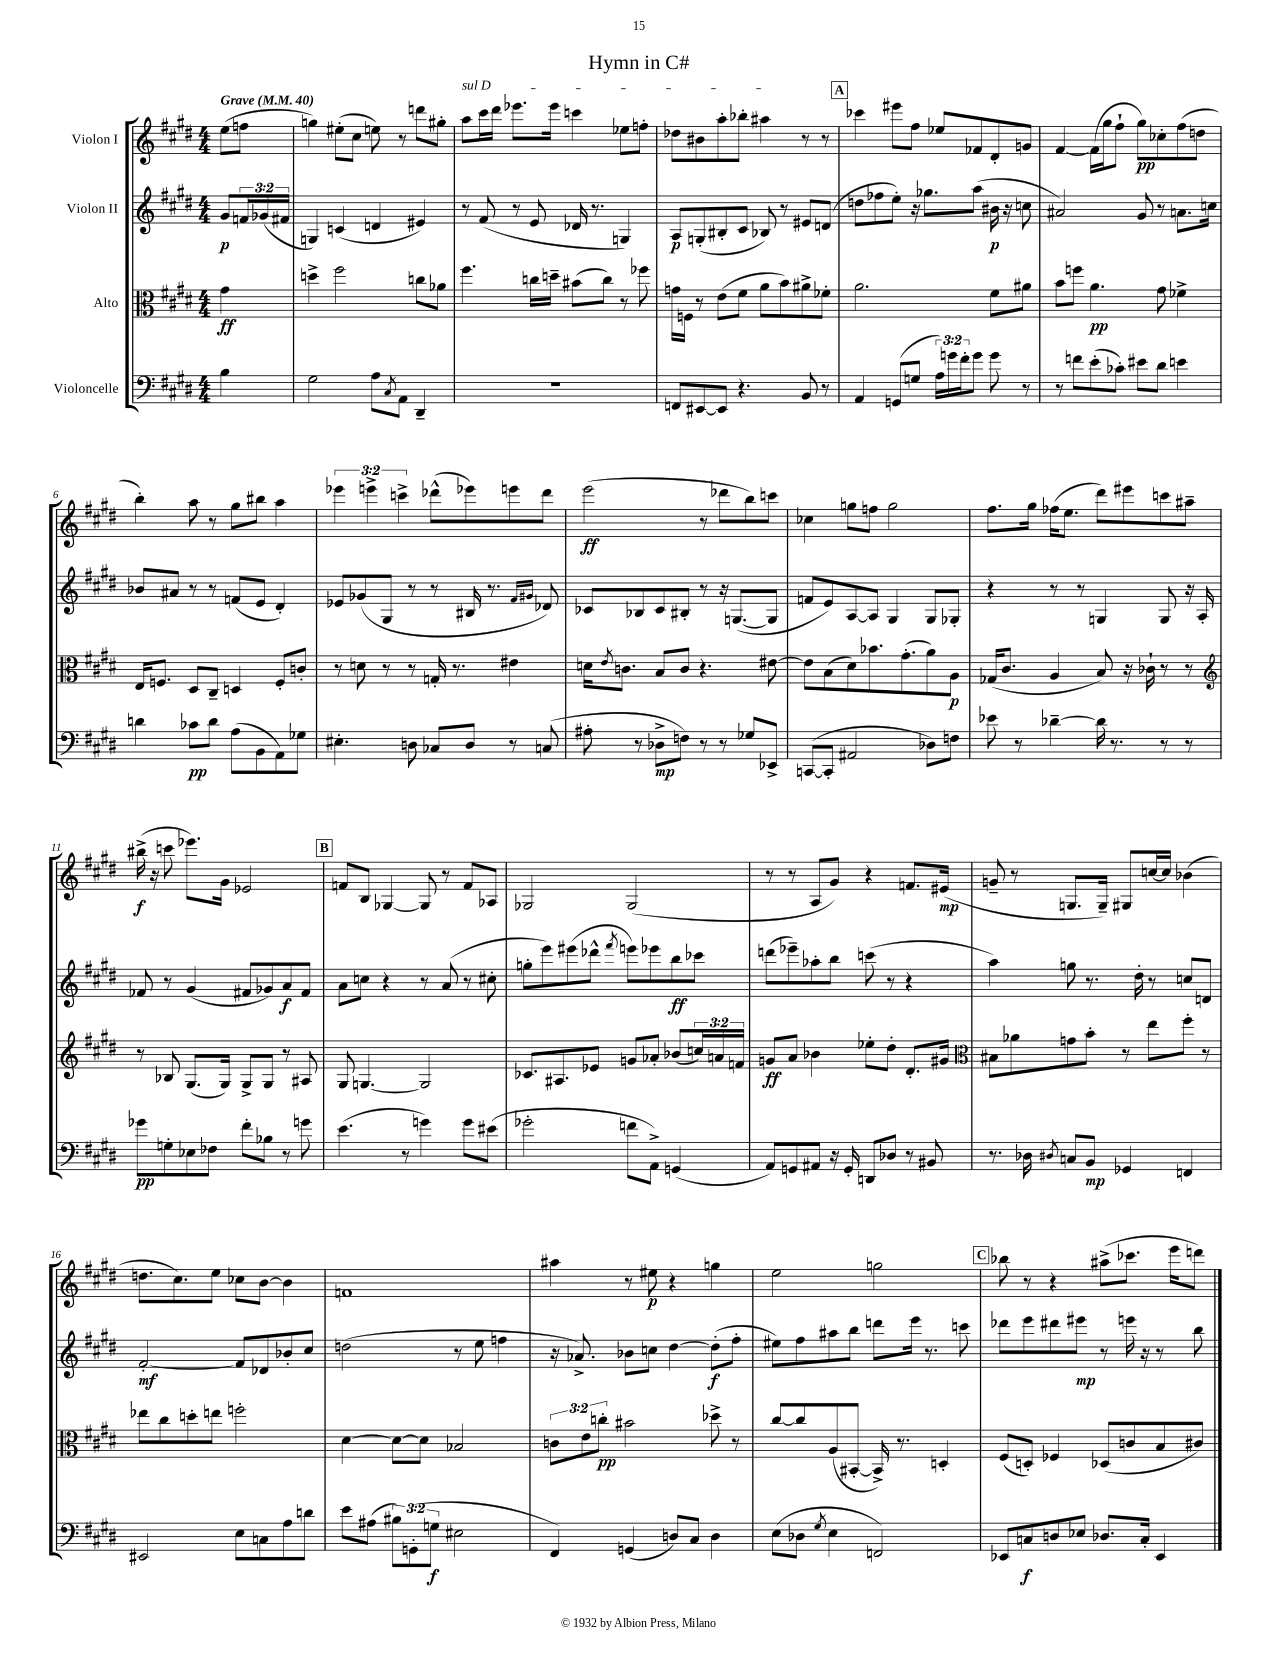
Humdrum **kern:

**kern	**kern	**kern	**kern
*staff4	*staff3	*staff2	*staff1
*clefF4	*clefC3	*clefG2	*clefG2
*k[f#c#g#d#]	*k[f#c#g#d#]	*k[f#c#g#d#]	*k[f#c#g#d#]
*M4/4	*M4/4	*M4/4	*M4/4
*MM40	*MM40	*MM40	*MM40
4B	4g#	8g#	(8ee
.	.	24f	8ff
.	.	(24g-	.
.	.	24f#	.
=	=	=	=
2G#	4dd^	4G)	4gg)
.	2ff#	(4c	(8ee#'
.	.	.	8cc#
8A	.	4d	8ee)
8qC#	.	.	.
8AA	.	.	8r
4DD#~	8cc	4e#)	8ddd
.	8a-	.	8gg#'
=	=	=	=
1r	4.ff#	8r	8aa
.	.	(8f#	16ccc#
.	.	.	16ddd#
.	.	8r	8.eee-
.	16cc	8e	.
.	16dd~	.	16eee-
.	(8b#	16d-	4ccc
.	.	8.r	.
.	8cc)	.	.
.	8r	4G)	8ee-
.	8ff-	.	8ff'
=	=	=	=
8FF	16g	8A	8dd-
.	16F	.	.
[8EE#	8r	(8G'	8b#
8EE#]	(8e	8B#'	8aa'
4.r	8f#	8c#	8bb-'
.	8a	8B-)	4aa#
.	8b)	8r	.
8BB	8a#^	8e#	8r
8r	8f-'	(8d	8r
=	=	=	=
4AA	2.a	8dd	4ccc-
.	.	8ff-	.
(8GG	.	8ee')	8eee#
8G	.	16r	8ff#
.	.	8.gg-	.
24A)	.	.	8ee-
24g	.	.	.
24f#'	.	.	.
8g	.	(8aa	8f-
8g	8f#	16b#	8d#'
.	.	16r	.
8r	8a#	8cc	8g
=	=	=	=
8r	8b	2a#)	[4f#
8f	8ff	.	.
(8e'	4.a	.	(16f#]
.	.	.	16gg#
8c-')	.	.	8ff#`
8e#	.	8g#	8gg#)
8d#	8g#	8r	8cc-'
4e	4f-^	8.a	(8ff#
.	.	.	8dd
.	.	16cc	.
=	=	=	=
4d	16E	8b-	4bb')
.	8.F	.	.
.	.	8a#	.
8c-	8D#	8r	8aa
8d	8C#~	8r	8r
(8A	4D	(8f	8gg#
8BB	.	8e	8bb#
8AA)	8F'	4d#')	4aa
8G-	8c'	.	.
=	=	=	=
4.E#'	8r	8e-	6eee-
.	8d	(8g-	.
.	.	.	6eee^
.	8r	8G#	.
.	.	.	6ccc^
8D	8r	8r	.
8C-	16G'	8r	(8ddd-^^
.	8.r	.	.
8D	.	16B#	8eee-)
.	.	8.r	.
8r	4e#	.	8eee
.	.	16qqf#	.
.	.	16qqg#	.
(8C	.	8d-)	8ddd-
=	=	=	=
8A#'	16d	8c-	(2eee
.	8qe	.	.
.	8.c	.	.
8r	.	8B-	.
8D-^	8B	8c-	.
8F)	8c	8B#'	.
8r	4.r	8r	8r
8r	.	16r	8ddd-
.	.	([8.G	.
8G-	.	.	8bb)
8EE-^	[8e#	8G]	8ccc
=	=	=	=
([8CC	8e#]	8f	4cc-
8CC']	(8B	8e)	.
2AA#	8d#)	[8A	8gg
.	8.b-	8A]	8ff
.	.	4G#	2gg
.	(8.g#'	.	.
8D-)	8a)	8G#	.
8F	8A	8G-'	.
=	=	=	=
8e-	(16G-	4r	8.ff#
.	8.c#	.	.
8r	.	.	.
.	.	.	16gg#
[4d-~	4A	8r	(16ff-
.	.	.	8.ee
.	.	8r	.
16d-]	8B)	4G	8ddd#)
8.r	.	.	.
.	16r	.	8eee#
.	16c-`	.	.
8r	8r	8G	8ccc
8r	8r	16r	8aa#~
.	.	16A'	.
=	=	=	=
*	*clefG2	*	*
8g-	8r	8f-	(16bb#^
.	.	.	16r
8G'	8B-	8r	8ccc
8E-	(8.G#	(4g#	8.eee-)
8F-	.	.	.
.	16G#)	.	16g#
8f#'	8G#^	8f#	2e-
8B-	8G#	8g-)	.
8r	8r	8a	.
8g	8A#	8f#	.
=	=	=	=
(4.e	8G#	8a	8f
.	[4.G	8cc	8B
.	.	4r	[4G-
8r	.	.	.
4g)	2G]	8r	8G-]
.	.	(8a	8r
8g	.	8r	8f
(8e#	.	8cc#'	8A-
=	=	=	=
2g-'	8.c-	8gg'	2G-
.	.	8eee)	.
.	8.A#	.	.
.	.	(8eee#	.
.	8e-	8ddd-^^	.
.	.	8qfff#	.
8f	8g	8eee)	(2G-
8AA^)	8a-'	8eee-	.
(4GG	(8b-	8bb	.
.	24cc)	8ccc-	.
.	24a	.	.
.	24f	.	.
=	=	=	=
8AA)	8g	(8ddd	8r
8GG	8a	8eee-~)	8r
8AA#	4b-	8aa-'	8A
16r	.	8bb	8g#)
16GG'	.	.	.
8DD	8ee-'	(8ccc	4r
8D-	8dd#'	8r	.
8r	8.d#'	4r	8.f
8BB#	.	.	.
.	16g#	.	(16e#
=	=	=	=
*	*clefC3	*	*
8.r	8B#	4aa)	8g~
.	8a-	.	8r
16D-	.	.	.
8qD#	.	.	.
8C	8g	8gg	8.G
8BB	8b'	8.r	.
.	.	.	16G~)
4GG-	8r	.	8G#
.	.	16dd#'	.
.	8ee	8r	[16cc
.	.	.	16cc]
4FF	8ff#'	8cc	(4b-
.	8r	8d	.
=	=	=	=
2EE#	8ee-	[2f#'	8.dd
.	8cc#	.	.
.	.	.	8.cc#)
.	8dd'	.	.
.	8ee	.	8ee
8E	2ff'	8f#]	8cc-
8C	.	8d-	[8b
8A	.	8b-'	4b]
8d	.	8cc#	.
=	=	=	=
8e	[4d#	(2dd	1f
(8A#	.	.	.
12B#)	8d#_	.	.
(12GG'	.	.	.
.	8d#]	.	.
12G	.	.	.
2E#	2B-	8r	.
.	.	8ee	.
.	.	4ff	.
=	=	=	=
4FF#)	12c	16r	4aa#
.	.	8.a-^)	.
.	12e	.	.
.	12cc'	.	.
(4GG	2b#	8b-	8r
.	.	8cc	8ee#
8D)	.	[4dd#	4r
8C#	.	.	.
4D	8dd-^	(8dd#']	4gg
.	8r	8ff#'	.
=	=	=	=
(8E	[8cc#	8ee#)	2ee
8D-	8cc#]	8ff#	.
8qG#	.	.	.
4E	(8A	8aa#	.
.	[8BB#'	8bb	.
2FF)	16BB#^])	8ddd	2gg
.	8.r	.	.
.	.	16eee	.
.	.	8.r	.
.	4D'	.	.
.	.	8ccc	.
=	=	=	=
8EE-	(8F#	8ddd-	8bb-
8C	8D')	8eee	8r
8D	4F-	8ddd#	4r
8E-	.	8eee#	.
8.D-	(8D-	8r	(8aa#^
.	8c	16eee	8.ccc-
16C'	.	16r	.
4EE-	8B	8r	.
.	.	.	16eee
.	8c#)	8bb	8ddd)
==	==	==	==
*-	*-	*-	*-
